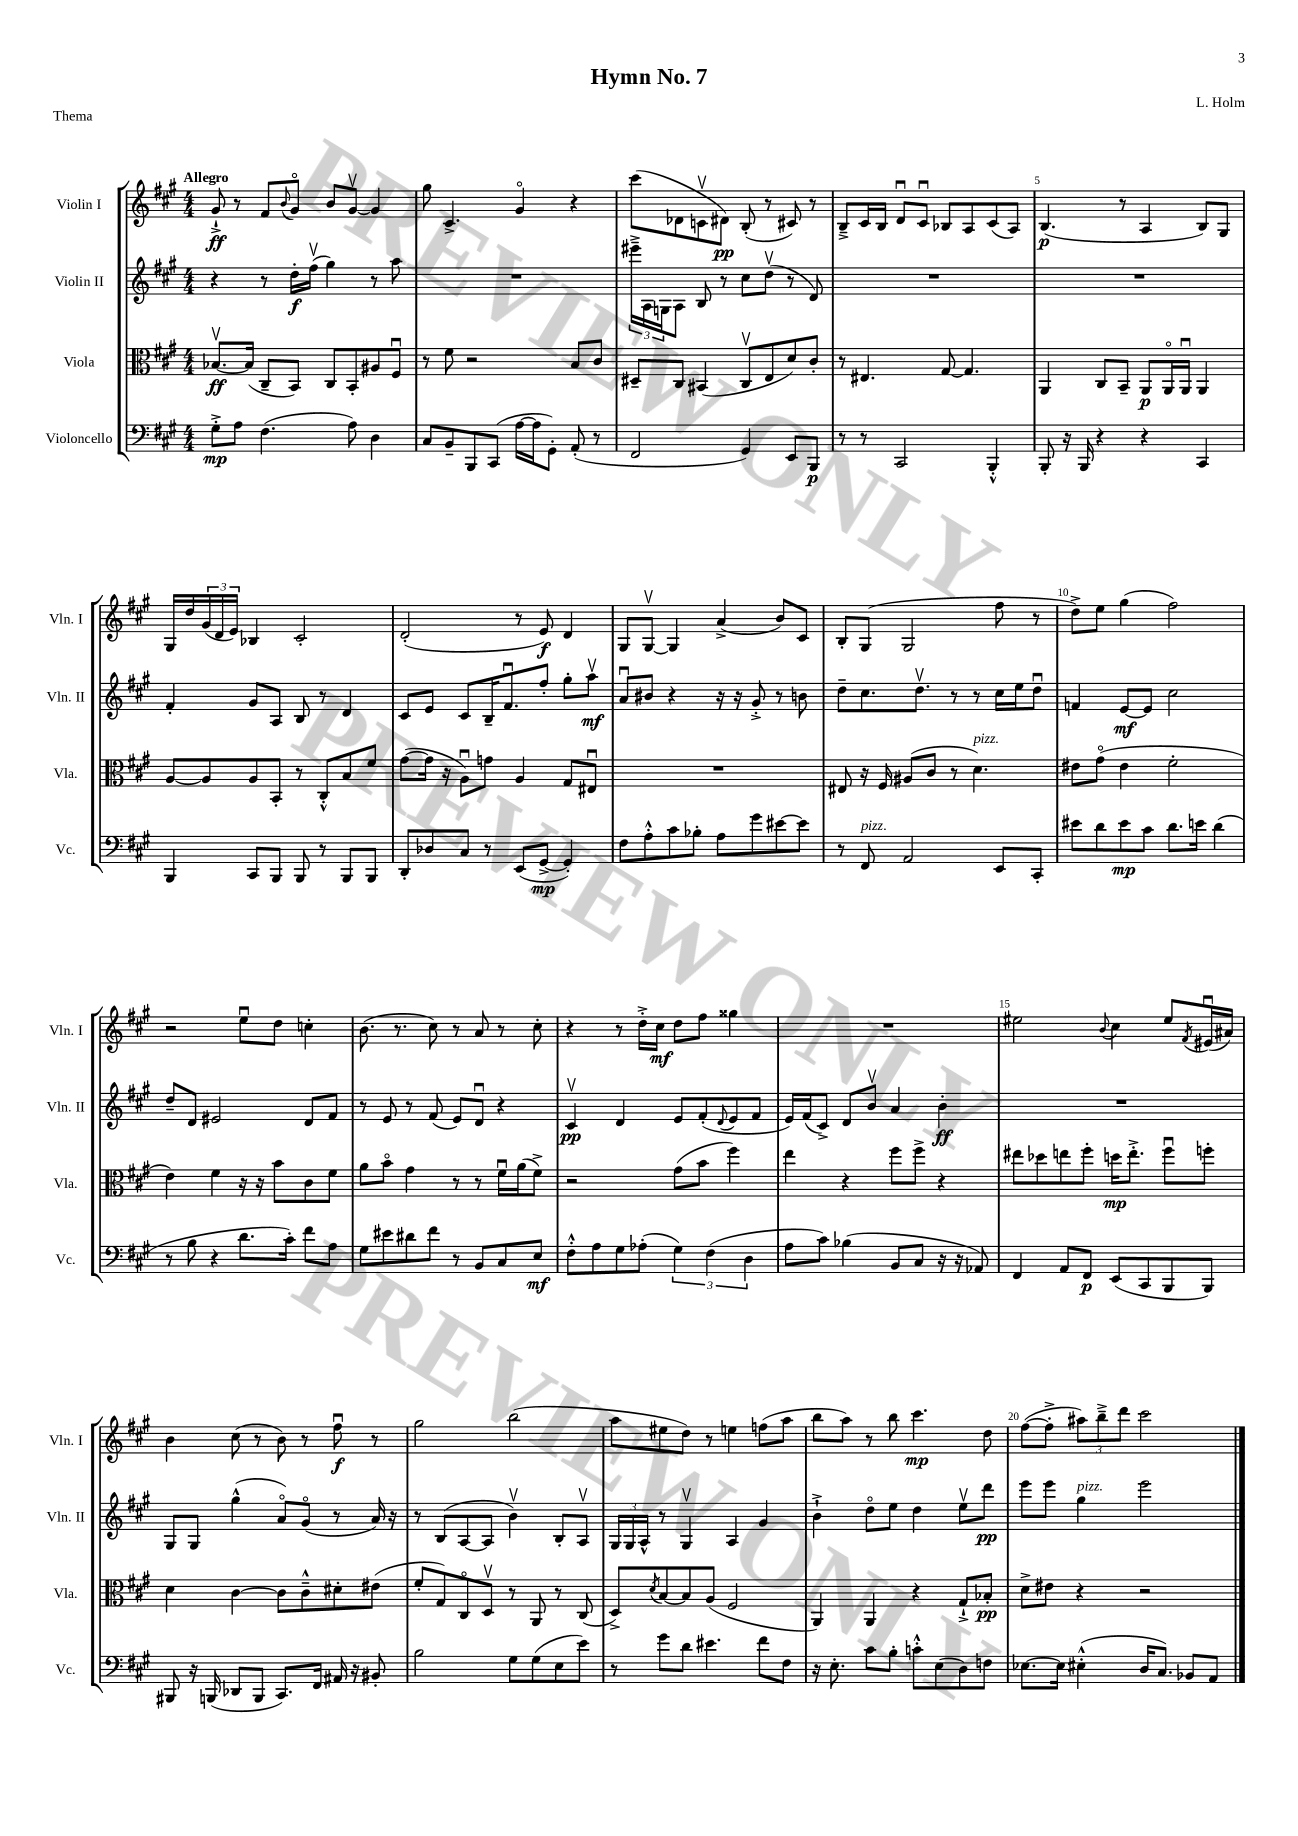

**kern	**dynam	**kern	**dynam	**kern	**dynam	**kern	**dynam
*part4	*part4	*part3	*part3	*part2	*part2	*part1	*part1
*staff4	*staff4	*staff3	*staff3	*staff2	*staff2	*staff1	*staff1
*I"Violoncello	*	*I"Viola	*	*I"Violin II	*	*I"Violin I	*
*I'Vc.	*	*I'Vla.	*	*I'Vln. II	*	*I'Vln. I	*
*clefF4	*	*clefC3	*	*clefG2	*	*clefG2	*
*k[f#c#g#]	*	*k[f#c#g#]	*	*k[f#c#g#]	*	*k[f#c#g#]	*
*M4/4	*	*M4/4	*	*M4/4	*	*M4/4	*
=1	=1	=1	=1	=1	=1	=1	=1
!	!	!	!	!	!	!LO:TX:a:B:t=Allegro	!
8G#'^\L	mp	[8.B-Xv/L	ff	4r	.	8g#`^/	ff
8A\J	.	.	.	.	.	8r	.
.	.	(16B-/Jk]	.	.	.	.	.
(4.F#\	.	8C#~/L	.	8r	.	8f#/L	.
.	.	.	.	.	.	8qqb/	.
.	.	8BB/J)	.	16dd'\LL	f	8g#/J	.
.	.	.	.	(16ff#v\JJ	.	.	.
.	.	8C#/L	.	4gg#\)	.	8b/L	.
8A\)	.	8BB'/	.	.	.	[8g#v/J	.
4D\	.	8A#X/	.	8r	.	4g#/]	.
.	.	8F#u/J	.	8aa\	.	.	.
=2	=2	=2	=2	=2	=2	=2	=2
8C#/L	.	8r	.	1r	.	8gg#\	.
8BB~/	.	8f#\	.	.	.	4.c#^/	.
8BBB/	.	2r	.	.	.	.	.
(8CC#/J	.	.	.	.	.	.	.
[16A\LL	.	.	.	.	.	4g#/	.
16A\J]	.	.	.	.	.	.	.
8GG#'\J)	.	.	.	.	.	.	.
(8AA'/	.	8B/L	.	.	.	4r	.
8r	.	8c#/J	.	.	.	.	.
=3	=3	=3	=3	=3	=3	=3	=3
2FF#/	.	8D#X~/L	.	24eee#X~^\LL	.	(8ccc#\L	.
.	.	.	.	24A\	.	.	.
.	.	.	.	24Gn\J	.	.	.
.	.	8C#/J	.	8A\J	.	8d-X\	.
.	.	(4BB#X/	.	8B/	.	8cnv\	.
.	.	.	.	8r	.	8d#X\J)	pp
4GG#/)	.	8C#v/L	.	8cc#\L	.	(8B'/	.
.	.	8E/	.	(8ddv\J	.	8r	.
8EE/L	.	8d/)	.	8r	.	8c#X/)	.
8BBB/J	p	8c#'/J	.	8d/)	.	8r	.
=4	=4	=4	=4	=4	=4	=4	=4
8r	.	8r	.	1r	.	8B~^/L	.
8r	.	4.E#X/	.	.	.	16c#/L	.
.	.	.	.	.	.	16B/JJ	.
2CC#/	.	.	.	.	.	8du/L	.
.	.	.	.	.	.	8c#u/J	.
.	.	[8G#/	.	.	.	8B-X/L	.
.	.	4.G#/]	.	.	.	8A/	.
4BBB'^^/	.	.	.	.	.	(8c#/	.
.	.	.	.	.	.	8A/J)	.
=5	=5	=5	=5	=5	=5	=5	=5
8BBB'/	.	4AA/	.	1r	.	(4.B/	p
16r	.	.	.	.	.	.	.
16BBB/	.	.	.	.	.	.	.
4r	.	8C#/L	.	.	.	.	.
.	.	8BB~/J	.	.	.	8r	.
4r	.	8AA/L	p	.	.	4A/	.
.	.	16AA/L	.	.	.	.	.
.	.	16AAu/JJ	.	.	.	.	.
4CC#/	.	4AA/	.	.	.	8B/L)	.
.	.	.	.	.	.	8G#/J	.
!!LO:LB:g=z
=6	=6	=6	=6	=6	=6	=6	=6
4BBB/	.	[8A/L	.	4f#'/	.	16G#/LL	.
.	.	.	.	.	.	16dd/	.
.	.	8A/]	.	.	.	(24g#/	.
.	.	.	.	.	.	24d/	.
.	.	.	.	.	.	24e/JJ)	.
8CC#/L	.	8A/	.	8g#/L	.	4B-X/	.
8BBB/J	.	8BB'/J	.	8A/J	.	.	.
8BBB/	.	8r	.	8B/	.	2c#'/	.
8r	.	8C#'^^/L	.	8r	.	.	.
8BBB/L	.	8B/	.	4d/	.	.	.
8BBB/J	.	8f#/J	.	.	.	.	.
=7	=7	=7	=7	=7	=7	=7	=7
8DD'/L	.	([8g#\L	.	8c#/L	.	(2d'/	.
8D-X/	.	16g#\Jk]	.	8e/J	.	.	.
.	.	16r	.	.	.	.	.
8C#/J	.	8Au\L)	.	8c#/L	.	.	.
8r	.	8gn\J	.	16B~/K	.	.	.
.	.	.	.	8.f#u/	.	.	.
(8EE/L	.	4A/	.	.	.	8r	.
[8GG#^/J	mp	.	.	8ff#'/J	.	8e/)	f
4GG#'/])	.	8G#/L	.	8gg#'\L	.	4d/	.
.	.	8E#Xu/J	.	8aav\J	mf	.	.
=8	=8	=8	=8	=8	=8	=8	=8
8F#\L	.	1r	.	8au/L	.	8G#/L	.
8A'^^\	.	.	.	8b#X/J	.	[8G#v/J	.
8c#\	.	.	.	4r	.	4G#/]	.
8B-X'\J	.	.	.	.	.	.	.
8A\L	.	.	.	16r	.	(4a^/	.
.	.	.	.	16r	.	.	.
8g#\	.	.	.	8g#'^/	.	.	.
[8e#X\	.	.	.	8r	.	8b/L)	.
8e#\J]	.	.	.	8bn\	.	8c#/J	.
=9	=9	=9	=9	=9	=9	=9	=9
8r	.	8E#X/	.	8dd~\L	.	8B'/L	.
!LO:TX:a:i:t=pizz.	!	!	!	!	!	!	!
8FF#/	.	16r	.	8.cc#\	.	(8G#/J	.
.	.	16F#/	.	.	.	.	.
2AA/	.	(8A#X/L	.	.	.	2G#/	.
.	.	.	.	8.ddv\J	.	.	.
.	.	8c#/J	.	.	.	.	.
.	.	8r	.	8r	.	.	.
!	!	!LO:TX:a:i:t=pizz.	!	!	!	!	!
.	.	4.d\)	.	8r	.	.	.
8EE/L	.	.	.	16cc#\LL	.	8ff#\	.
.	.	.	.	16ee\J	.	.	.
8CC#'/J	.	.	.	8ddu\J	.	8r	.
=10	=10	=10	=10	=10	=10	=10	=10
8e#X\L	.	8e#X\L	.	4fn/	.	8dd^\L)	.
8d\	.	(8g#\J	.	.	.	8ee\J	.
8e#\	mp	4e#\	.	[8e/L	mf	(4gg#\	.
8c#\J	.	.	.	8e/J]	.	.	.
8.d\L	.	2f#'\	.	2cc#\	.	2ff#\)	.
16en\Jk	.	.	.	.	.	.	.
(4d\	.	.	.	.	.	.	.
!!LO:LB:g=z
=11	=11	=11	=11	=11	=11	=11	=11
8r	.	4e\)	.	8dd~/L	.	2r	.
8B\	.	.	.	8d/J	.	.	.
4r	.	4f#\	.	2e#X/	.	.	.
8.d\L	.	16r	.	.	.	8eeu\L	.
.	.	16r	.	.	.	.	.
.	.	8b\L	.	.	.	8dd\J	.
16c#'\Jk)	.	.	.	.	.	.	.
8f#\L	.	8c#\	.	8d/L	.	4ccn'\	.
8A\J	.	8f#\J	.	8f#/J	.	.	.
=12	=12	=12	=12	=12	=12	=12	=12
8G#\L	.	8a\L	.	8r	.	(8.b\	.
8e#X\	.	8b\J	.	8e/	.	.	.
.	.	.	.	.	.	8.r	.
8d#X\	.	4g#\	.	8r	.	.	.
8f#\J	.	.	.	(8f#/	.	8cc#\)	.
8r	.	8r	.	8e/L)	.	8r	.
8BB/L	.	8r	.	8du/J	.	8a/	.
8C#/	.	16f#u\LL	.	4r	.	8r	.
.	.	(16a\J	.	.	.	.	.
8E/J	mf	8f#^\J)	.	.	.	8cc#'\	.
=13	=13	=13	=13	=13	=13	=13	=13
8F#'^^\L	.	2r	.	4c#v/	pp	4r	.
8A\	.	.	.	.	.	.	.
8G#\	.	.	.	4d/	.	8r	.
(8A-X'\J	.	.	.	.	.	16dd'^\LL	.
.	.	.	.	.	.	16cc#\JJ	mf
6G#\)	.	(8g#\L	.	8e/L	.	8dd\L	.
.	.	8b\J	.	(8f#'/	.	8ff#\J	.
(6F#\	.	.	.	.	.	.	.
.	.	.	.	8qqd/	.	.	.
.	.	4ff#\)	.	8e/	.	4gg##X\	.
6D\	.	.	.	.	.	.	.
.	.	.	.	8f#/J	.	.	.
=14	=14	=14	=14	=14	=14	=14	=14
8A\L	.	4ee\	.	16e/LL)	.	1r	.
.	.	.	.	(16f#/J	.	.	.
8c#\J)	.	.	.	8c#^/J)	.	.	.
(4B-X\	.	4r	.	8d/L	.	.	.
.	.	.	.	8bv/J	.	.	.
8BB/L	.	8ff#\L	.	4a/	.	.	.
8C#/J	.	8ff#^\J	.	.	.	.	.
16r	.	4r	.	4b'\	ff	.	.
16r	.	.	.	.	.	.	.
8AA-X/)	.	.	.	.	.	.	.
=15	=15	=15	=15	=15	=15	=15	=15
4FF#/	.	8ee#X\L	.	1r	.	2ee#X\	.
.	.	8dd-X\	.	.	.	.	.
8AA/L	.	8een\	.	.	.	.	.
8FF#/J	p	8ff#'\J	.	.	.	.	.
.	.	.	.	.	.	8qqb/	.
(8EE/L	.	16ddn\KL	mp	.	.	4cc#\	.
.	.	8.ee'^\J	.	.	.	.	.
8CC#/	.	.	.	.	.	.	.
8BBB/	.	8ff#u\L	.	.	.	8ee#/L	.
.	.	.	.	.	.	8qf#/	.
8BBB/J)	.	8ffn'\J	.	.	.	(16e#Xu/L	.
.	.	.	.	.	.	16a#X/JJ)	.
!!LO:LB:g=z
=16	=16	=16	=16	=16	=16	=16	=16
8BBB#X/	.	4d\	.	8G#/L	.	4b\	.
16r	.	.	.	8G#/J	.	.	.
(16BBBn/	.	.	.	.	.	.	.
8DD-X/L	.	[4c#\	.	(4gg#^^\	.	(8cc#\	.
8BBB/J	.	.	.	.	.	8r	.
8.CC#/L)	.	8c#\L]	.	8a/L)	.	8b\)	.
.	.	8c#~^^\	.	(8g#/J	.	8r	.
16FF#/Jk	.	.	.	.	.	.	.
16AA#X/	.	8d#X'\	.	8r	.	8ff#u\	f
16r	.	.	.	.	.	.	.
8BB#X'/	.	(8e#X\J	.	16a/)	.	8r	.
.	.	.	.	16r	.	.	.
=17	=17	=17	=17	=17	=17	=17	=17
2B\	.	8f#'/L	.	8r	.	2gg#\	.
.	.	8G#/)	.	(8B/L	.	.	.
.	.	8C#/	.	[8A/	.	.	.
.	.	8Dv/J	.	8A/J]	.	.	.
8G#\L	.	8r	.	4bv\)	.	(2bb\	.
(8G#\	.	8AA/	.	.	.	.	.
8E\	.	8r	.	8B'/L	.	.	.
8e\J)	.	(8C#/	.	8Av/J	.	.	.
=18	=18	=18	=18	=18	=18	=18	=18
8r	.	8D^/L)	.	24G#/LL	.	8aa\L	.
.	.	.	.	24G#/	.	.	.
.	.	.	.	24A^^/JJ	.	.	.
.	.	8qd/	.	.	.	.	.
8g#\L	.	[8B/	.	8r	.	8ee#X\	.
8d\J	.	8B/]	.	4G#v/	.	8dd\J)	.
4.e#X\	.	(8A/J	.	.	.	8r	.
.	.	2F#/	.	4A/	.	4een\	.
8f#\L	.	.	.	4g#/	.	(8ffn\L	.
8F#\J	.	.	.	.	.	8aa\J	.
=19	=19	=19	=19	=19	=19	=19	=19
16r	.	4AA/)	.	4b`^\	.	8bb\L	.
8.E'\	.	.	.	.	.	.	.
.	.	.	.	.	.	8aa\J)	.
8c#\L	.	4AA/	.	8dd\L	.	8r	.
8B'\J	.	.	.	8ee\J	.	8bb\	.
8cn'^^\L	.	4r	.	4dd\	.	4.ccc#\	mp
(8E\	.	.	.	.	.	.	.
8D\)	.	8G#`^/L	.	8eev\L	.	.	.
8Fn\J	.	8B-X'/J	pp	8ddd\J	pp	8dd\	.
=20	=20	=20	=20	=20	=20	=20	=20
[8.E-X\L	.	8d^\L	.	8eee\L	.	([8ff#\L	.
.	.	8e#X\J	.	8eee\J	.	8ff#'^\J]	.
16E-\Jk]	.	.	.	.	.	.	.
!	!	!	!	!LO:TX:a:i:t=pizz.	!	!	!
(4E#X'^^\	.	4r	.	4gg#\	.	12aa#X\L)	.
.	.	.	.	.	.	12bb~^\	.
.	.	.	.	.	.	12ddd\J	.
16D/KL	.	2r	.	2eee\	.	2ccc#\	.
8.C#/J)	.	.	.	.	.	.	.
8BB-X/L	.	.	.	.	.	.	.
8AA/J	.	.	.	.	.	.	.
==	==	==	==	==	==	==	==
*-	*-	*-	*-	*-	*-	*-	*-
